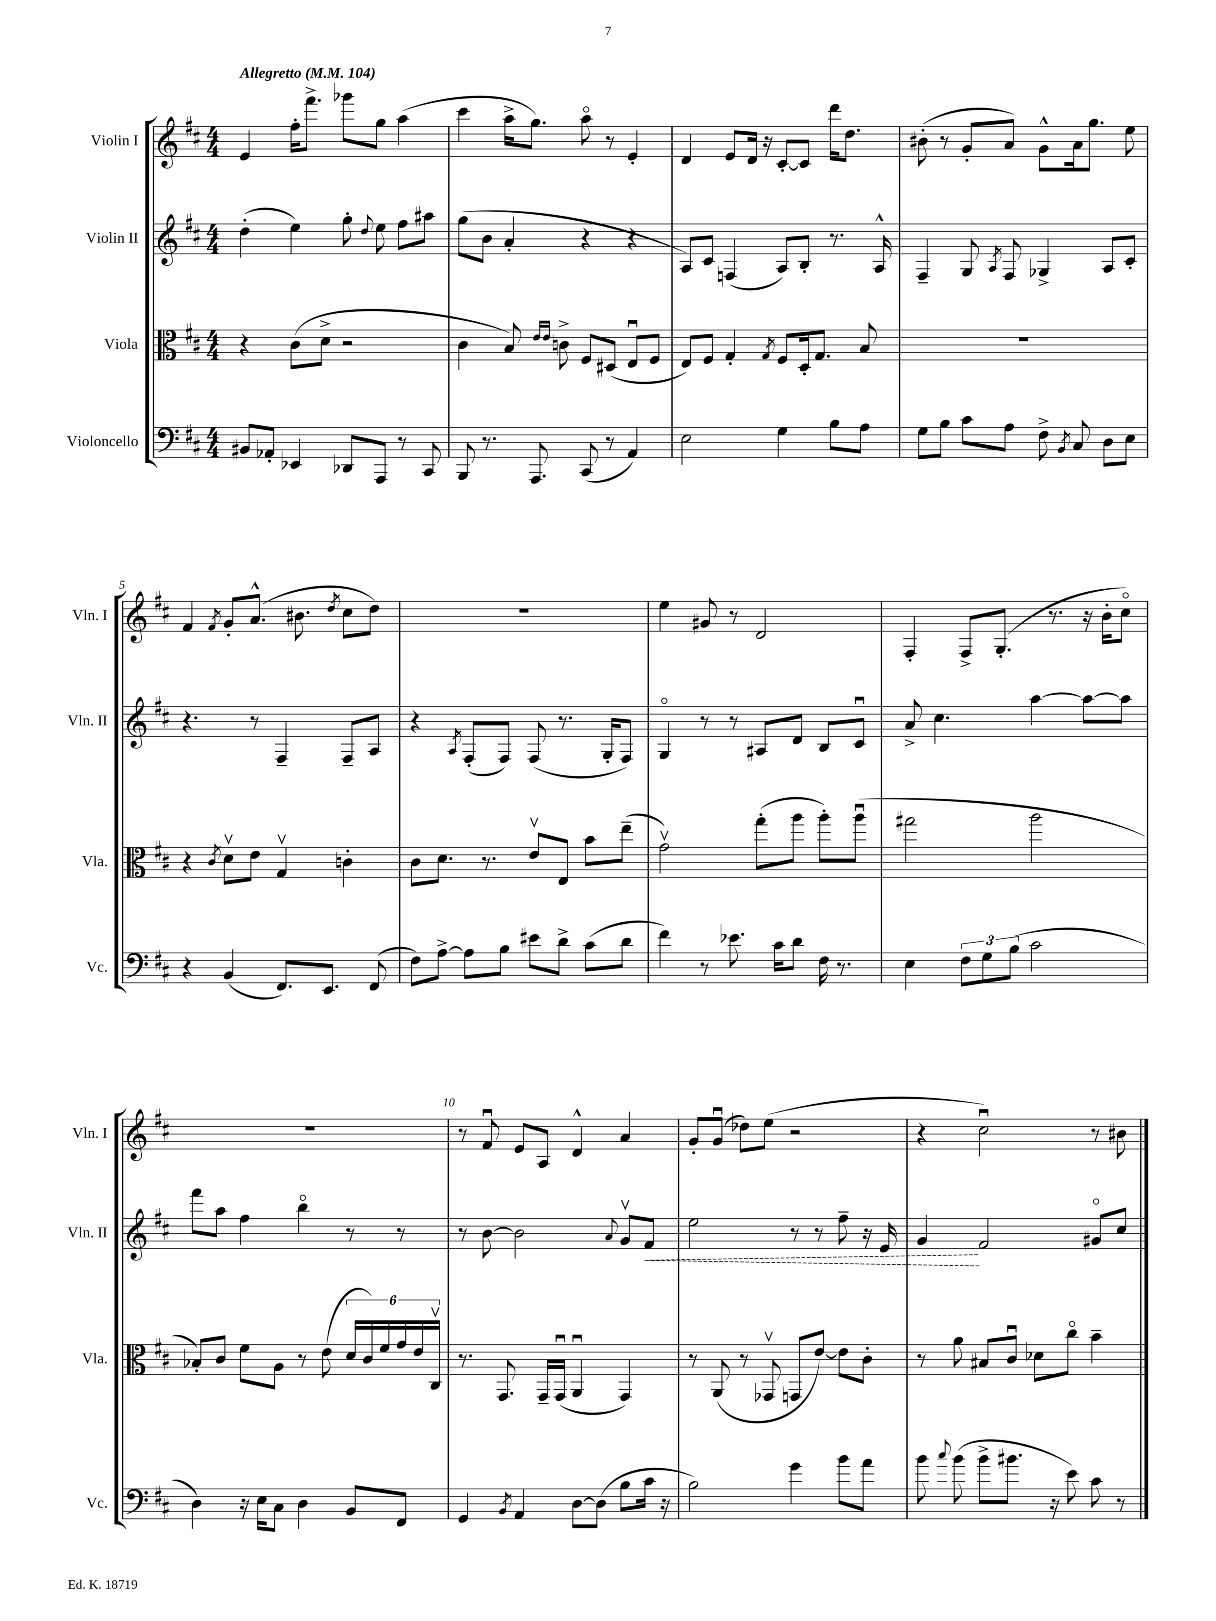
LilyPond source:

<<
\new StaffGroup <<
\new Staff = "s0" \with { instrumentName = "Violin I" shortInstrumentName = "Vln. I" } {
    \clef treble \key d \major \numericTimeSignature \time 4/4 \tempo "Allegretto" 4 = 104
    \autoBeamOff e'4 fis''16[-. fis'''8.]-> ges'''8[ g''8] a''4( |
    cis'''4 a''16[-> g''8.]) a''8\flageolet r8 e'4-. |
    d'4 e'8[ d'16] r16 cis'8[~-. cis'8] d'''16[ d''8.] |
    bis'8-.( r8 g'8[-. a'8]) g'8[-^ a'16 g''8.] e''8 |
    fis'4 \acciaccatura { fis'8 } g'8[-. a'8.]-^( bis'8. \acciaccatura { d''8 } cis''8[ d''8]) |
    R1 |
    e''4 gis'8 r8 d'2 |
    fis4-. fis8[-> g8.]-.( r8. r16 b'16[-. cis''8]\flageolet) |
    R1 |
    r8 fis'8\downbow e'8[ a8] d'4-^ a'4 |
    g'8[-. g'8]\downbow( des''8[) e''8]( r2 |
    r4 cis''2\downbow) r8 bis'8 \bar "|." |
}
\new Staff = "s1" \with { instrumentName = "Violin II" shortInstrumentName = "Vln. II" } {
    \clef treble \key d \major \numericTimeSignature \time 4/4
    \autoBeamOff d''4-.( e''4) g''8-. \appoggiatura { d''8 } e''8 fis''8[ ais''8] |
    g''8[( b'8] a'4-. r4 r4 |
    a8[) cis'8] f4( a8[) b8]-. r8. a16-^ |
    fis4-- g8 \acciaccatura { a8 } fis8 ges4-> a8[ cis'8]-. |
    r4. r8 fis4-- fis8[-- a8] |
    r4 \acciaccatura { a8 } fis8[-.( fis8]) fis8( r8. g16[-. fis8]) |
    g4\flageolet r8 r8 ais8[ d'8] b8[ cis'8]\downbow |
    a'8-> cis''4. a''4~ a''8[~ a''8] |
    fis'''8[ a''8] fis''4 b''4\flageolet r8 r8 |
    r8 b'8~ b'2 \appoggiatura { a'8 } g'8[\upbow \once \override Hairpin.style = #'dashed-line fis'8]\< |
    e''2 r8 r8 fis''8-- r16 e'16 |
    g'4\! fis'2 gis'8[\flageolet cis''8] \bar "|." |
}
\new Staff = "s2" \with { instrumentName = "Viola" shortInstrumentName = "Vla." } {
    \clef alto \key d \major \numericTimeSignature \time 4/4
    \autoBeamOff r4 cis'8[( d'8]-> r2 |
    cis'4 b8) \grace { e'16[ e'16] } c'8-> fis8[ dis8]( e8[\downbow fis8] |
    e8[) fis8] g4-. \acciaccatura { g8 } fis8[ d16-. g8.] b8 |
    R1 |
    r4 \acciaccatura { cis'8 } d'8[\upbow e'8] g4\upbow c'4-. |
    cis'8[ d'8.] r8. e'8[\upbow e8] b'8[ e''8]--( |
    g'2\upbow) g''8[-.( a''8] a''8[-.) a''8]\downbow( |
    gis''2 a''2 |
    bes8[-.) cis'8] fis'8[ a8] r8 e'8( \tuplet 6/4 { d'16[ cis'16) fis'16 g'16 e'16 cis16]\upbow } |
    r8. g,8. g,16[-- g,16]\downbow( a,4\downbow g,4) |
    r8 a,8( r8 ges,8\upbow g,8[ e'8]~) e'8[ cis'8]-. |
    r8 a'8 bis8[ cis'8]\downbow des'8[ cis''8]\flageolet b'4-- \bar "|." |
}
\new Staff = "s3" \with { instrumentName = "Violoncello" shortInstrumentName = "Vc." } {
    \clef bass \key d \major \numericTimeSignature \time 4/4
    \autoBeamOff bis,8[ aes,8]-. ees,4 des,8[ a,,8] r8 cis,8 |
    b,,8 r8. a,,8. cis,8( r8 a,4) |
    e2 g4 b8[ a8] |
    g8[ b8] cis'8[ a8] fis8-> \acciaccatura { b,8 } cis8 d8[ e8] |
    r4 b,4( fis,8.[) e,8.] fis,8( |
    fis8[) a8]~-> a8[ b8] eis'8[ d'8]-> cis'8[( d'8] |
    fis'4) r8 ees'8. cis'16[ d'8] fis16 r8. |
    e4 \tuplet 3/2 { fis8[ g8 b8]( } cis'2 |
    d4) r16 e16[ cis8] d4 b,8[ fis,8] |
    g,4 \acciaccatura { b,8 } a,4 d8[~ d8]( b8[ cis'16] r16 |
    b2) g'4 b'8[ a'8] |
    b'8 \appoggiatura { cis''8 } b'8( b'8[-> bis'8.] r16 e'8) cis'8 r8 \bar "|." |
}
>>
>>
\layout { \context { \Score \override BarNumber.break-visibility = ##(#f #t #t) barNumberVisibility = #(every-nth-bar-number-visible 5) } }
